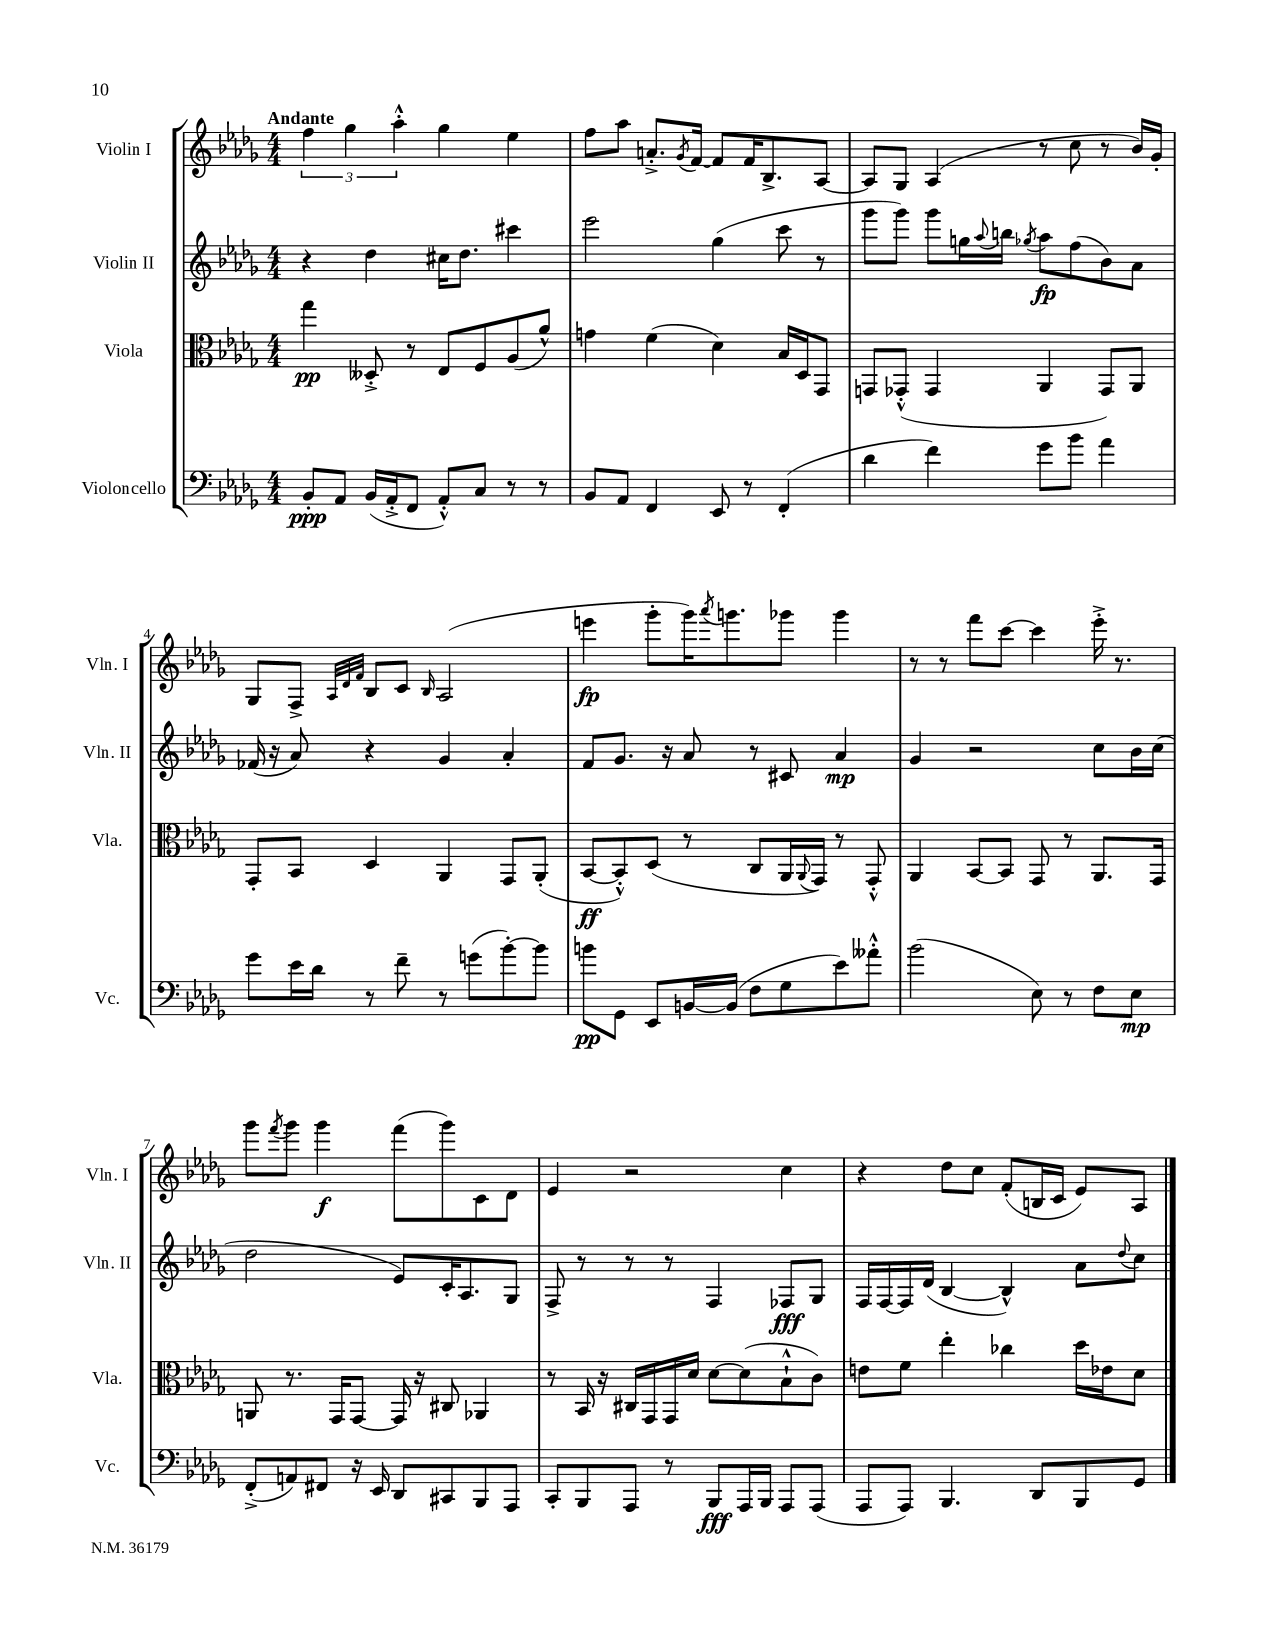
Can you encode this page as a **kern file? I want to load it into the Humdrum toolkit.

**kern	**kern	**kern	**kern
*staff4	*staff3	*staff2	*staff1
*clefF4	*clefC3	*clefG2	*clefG2
*k[b-e-a-d-g-]	*k[b-e-a-d-g-]	*k[b-e-a-d-g-]	*k[b-e-a-d-g-]
*M4/4	*M4/4	*M4/4	*M4/4
8BB-'	4gg-	4r	6ff
8AA-	.	.	.
.	.	.	6gg-
(16BB-	8D--'^	4dd-	.
16AA-'^	.	.	.
.	.	.	6aa-'^^
8FF	8r	.	.
8AA-'^^)	8E-	16cc#	4gg-
.	.	8.dd-	.
8C	8F	.	.
8r	(8A-	4ccc#	4ee-
8r	8a-^^)	.	.
=	=	=	=
8BB-	4g	2eee-	8ff
8AA-	.	.	8aa-
4FF	(4f	.	8.a'^
.	.	.	8qg-
.	.	.	[16f
8EE-	4d-)	(4gg-	8f]
8r	.	.	16f
.	.	.	8.B-^
(4FF'	16B-	8ccc	.
.	16D-	.	.
.	8GG-	8r	[8A-
=	=	=	=
4d-	8GG	8ggg-	8A-]
.	(8GG-'^^	8ggg-)	8G-
4f)	4GG-	8ggg-	(4A-
.	.	16gg	.
.	.	8qqaa-	.
.	.	16bb	.
.	.	8qgg-	.
8g-	4AA-	8aa-	8r
8b-	.	(8ff	8cc
4a-	8GG-)	8b-)	8r
.	8AA-	8a-	16b-)
.	.	.	16g-'
=	=	=	=
8g-	8GG-'	(16f-	8G-
.	.	16r	.
16e-	8BB-	8a-)	8F^
16d-	.	.	.
.	.	.	32qqA-
.	.	.	32qqd-
.	.	.	32qqf
8r	4D-	4r	8B-
8f~	.	.	8c
.	.	.	16qqB-
8r	4AA-	4g-	(2A-
(8g	.	.	.
[8b-')	8GG-	4a-'	.
8b-]	(8AA-'	.	.
=	=	=	=
8b	[8BB-	8f	4eee
8GG-	8BB-'^^])	8.g-	.
8EE-	(8D-	.	8ggg-'
.	.	16r	.
[16BB	8r	8a-	16ggg-)
.	.	.	8qaaa-
(16BB]	.	.	8.ggg
8F	8C	8r	.
8G-	16AA-	8c#	8ggg-
.	8qqAA-	.	.
.	16GG-)	.	.
8e-)	8r	4a-	4ggg-
8a--'^^	8GG-'^^	.	.
=	=	=	=
(2b-	4AA-	4g-	8r
.	.	.	8r
.	[8BB-	2r	8fff
.	8BB-]	.	[8ccc
8E-)	8GG-	.	4ccc]
8r	8r	.	.
8F	8.AA-	8cc	16eee-'^
.	.	.	8.r
8E-	.	16b-	.
.	16GG-	(16cc	.
=	=	=	=
(8FF'^	8AA	2dd-	8ggg-
.	.	.	8qfff
8AA)	8.r	.	8ggg-
8FF#	.	.	4ggg-
.	16GG-	.	.
16r	[8GG-	.	.
16EE-	.	.	.
8DD-	16GG-]	8e-)	(8fff
.	16r	.	.
8CC#	8C#	16c'	8ggg-)
.	.	8.A-	.
8BBB-	4AA-	.	8c
8AAA-	.	8G-	8d-
=	=	=	=
8CC'	8r	8F^	4e-
8BBB-	16BB-	8r	.
.	16r	.	.
8AAA-	16C#	8r	2r
.	16GG-	.	.
8r	16GG-	8r	.
.	16d-	.	.
8BBB-	[8d-	4F	.
16AAA-	(8d-]	.	.
16BBB-	.	.	.
8AAA-	8B-`^^	8F-	4cc
(8AAA-	8c)	8G-	.
=	=	=	=
8AAA-	8e	16F	4r
.	.	[16F	.
8AAA-)	8f	16F]	.
.	.	(16d-	.
4.BBB-	4ee-'	[4B-	8dd-
.	.	.	8cc
.	4cc-	4B-^^])	(8f'
8DD-	.	.	16B
.	.	.	16c
8BBB-	16dd-	8a-	8e-)
.	16e-	.	.
.	.	8qqdd-	.
8GG-	8d-	8cc	8A-
==	==	==	==
*-	*-	*-	*-
